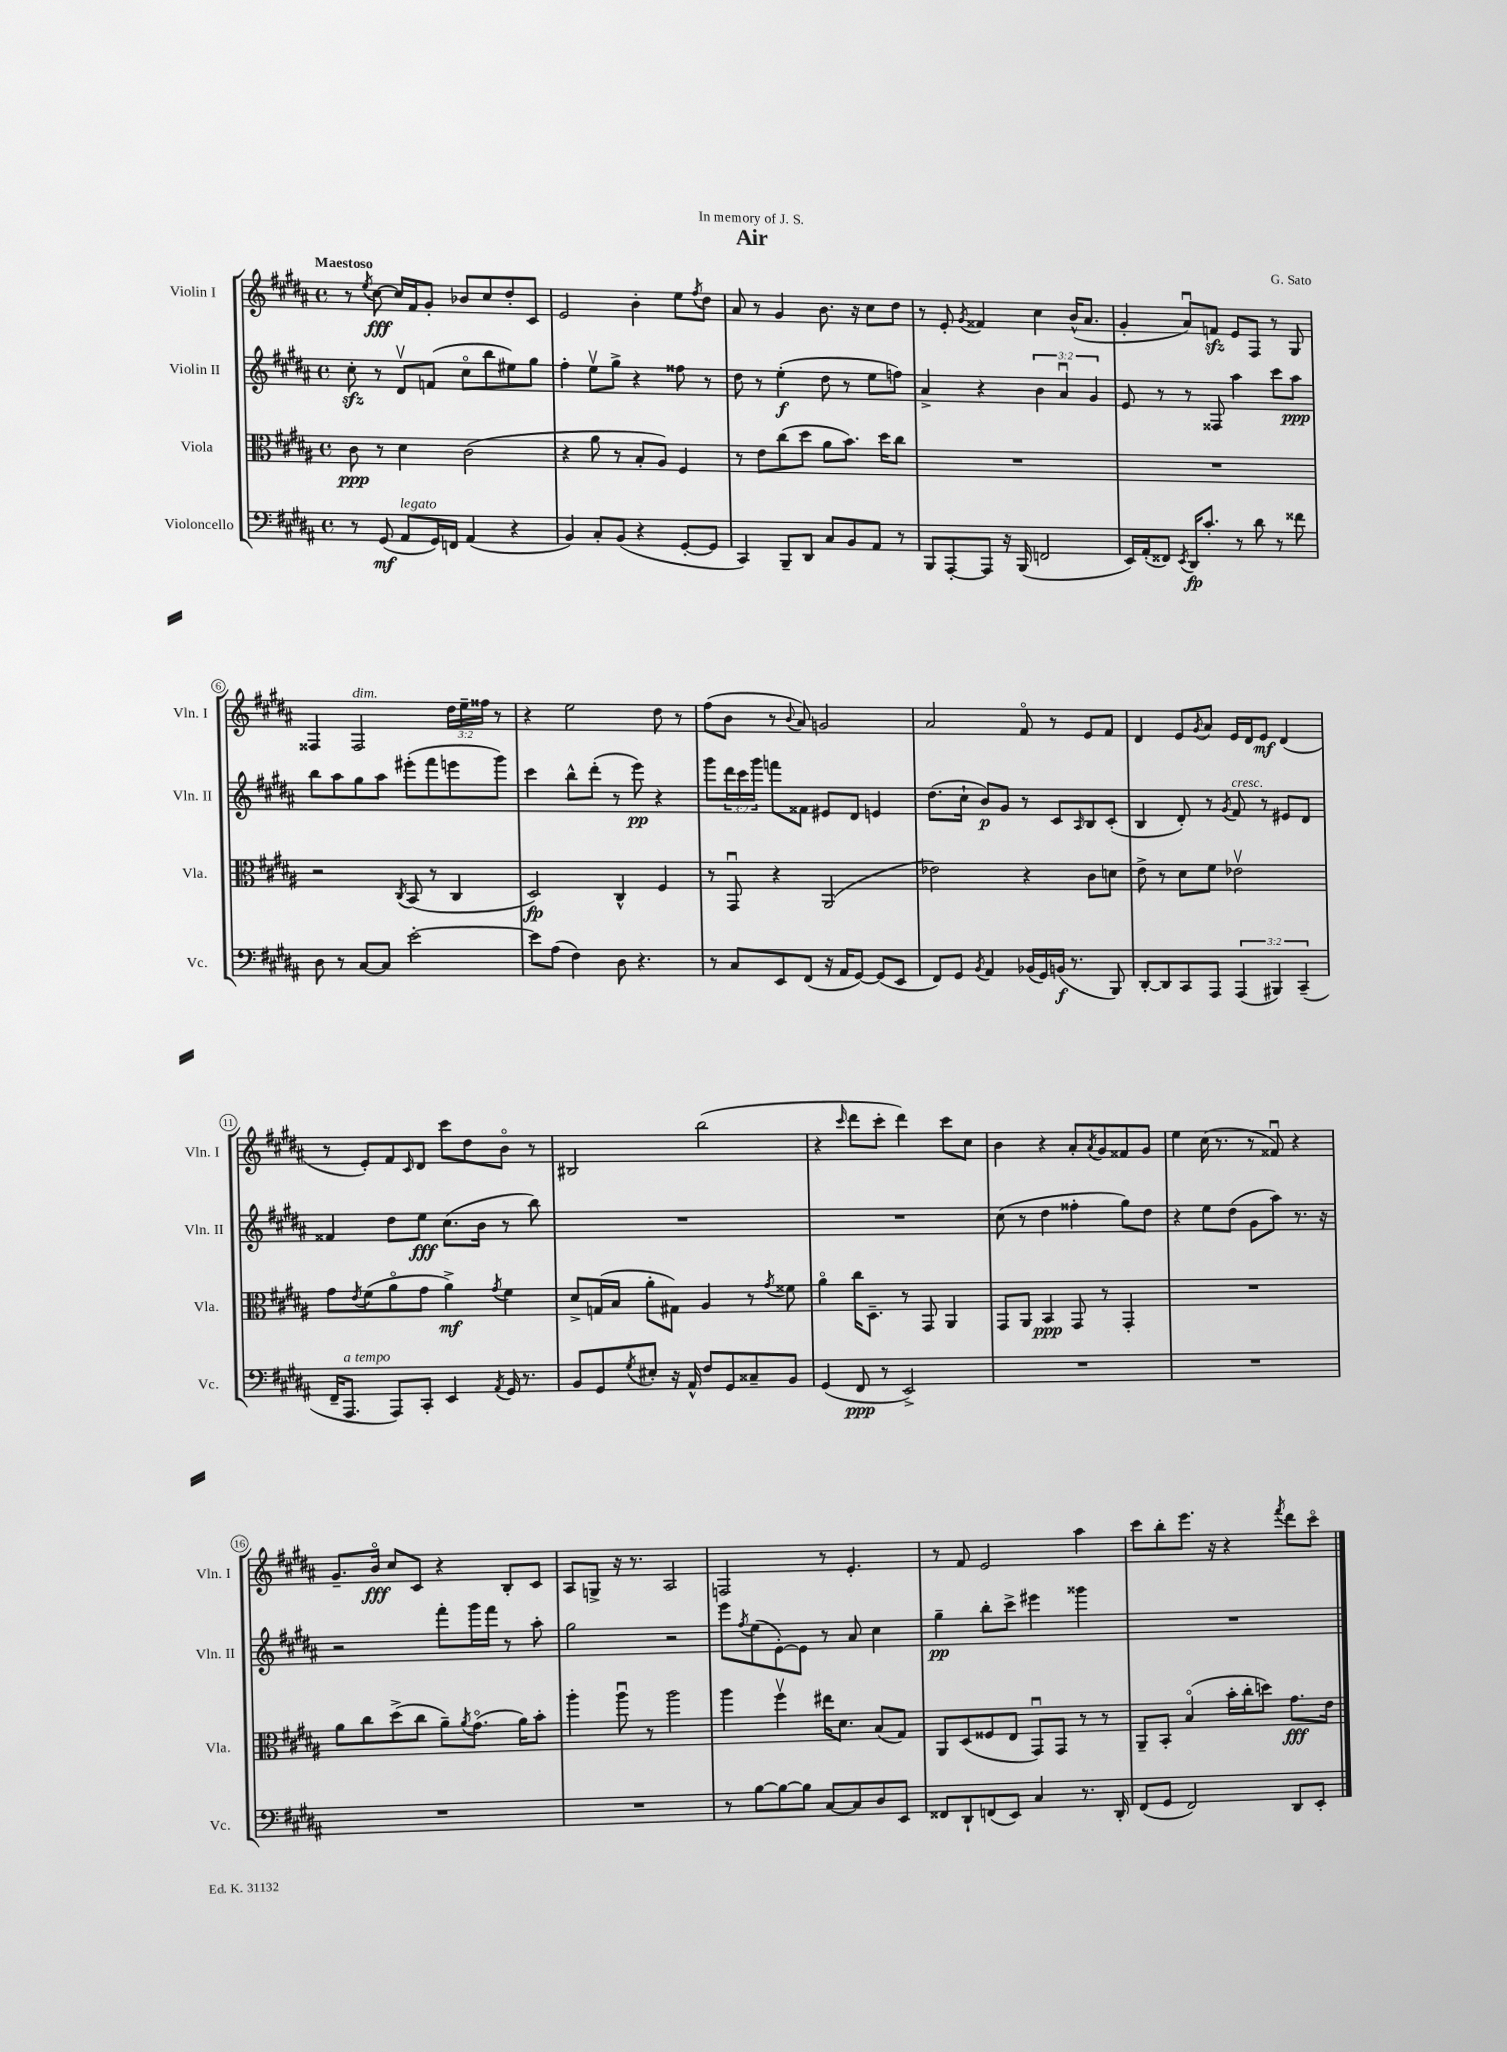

**kern	**dynam	**kern	**dynam	**kern	**dynam	**kern	**dynam
*part4	*part4	*part3	*part3	*part2	*part2	*part1	*part1
*staff4	*staff4	*staff3	*staff3	*staff2	*staff2	*staff1	*staff1
*I"Violoncello	*	*I"Viola	*	*I"Violin II	*	*I"Violin I	*
*I'Vc.	*	*I'Vla.	*	*I'Vln. II	*	*I'Vln. I	*
*clefF4	*	*clefC3	*	*clefG2	*	*clefG2	*
*k[f#c#g#d#a#]	*	*k[f#c#g#d#a#]	*	*k[f#c#g#d#a#]	*	*k[f#c#g#d#a#]	*
*M4/4	*	*M4/4	*	*M4/4	*	*M4/4	*
*met(c)	*	*met(c)	*	*met(c)	*	*met(c)	*
=1	=1	=1	=1	=1	=1	=1	=1
!	!	!	!	!	!	!LO:TX:a:B:t=Maestoso	!
8r	.	8c#\	ppp	8cc#zz'\	.	8r	.
.	.	.	.	.	.	8qee/	.
(8GG#/	mf	8r	.	8r	.	[8cc#\	fff
!LO:TX:a:i:t=legato	!	!	!	!	!	!	!
8AA#/L	.	4d#\	.	8d#v/L	.	16cc#/LL]	.
.	.	.	.	.	.	16f#/J	.
16GG#/L)	.	.	.	(8fn/J	.	8g#'/J	.
16FFn/JJ	.	.	.	.	.	.	.
(4AA#/	.	(2c#\	.	8cc#\L	.	8b-X/L	.
.	.	.	.	8bb\	.	8cc#/	.
4r	.	.	.	8ee#X\)	.	8dd#'/	.
.	.	.	.	8gg#\J	.	8c#/J	.
=2	=2	=2	=2	=2	=2	=2	=2
4BB/)	.	4r	.	4ff#'\	.	2e/	.
8C#'/L	.	8a#\	.	8eev\L	.	.	.
(8BB/J	.	8r	.	8gg#^\J	.	.	.
4r	.	8B'/L	.	4r	.	4b'\	.
.	.	8A#/J)	.	.	.	.	.
[8GG#'/L	.	4F#/	.	8ff##X\	.	8ee\L	.
.	.	.	.	.	.	8qff#/	.
8GG#/J]	.	.	.	8r	.	8dd#\J	.
=3	=3	=3	=3	=3	=3	=3	=3
4CC#/)	.	8r	.	8dd#\	.	8a#/	.
.	.	8e\L	.	8r	.	8r	.
8BBB~/L	.	(8cc#\	.	(4ee'\	f	4g#/	.
8DD#/J	.	8dd#\J	.	.	.	.	.
8C#/L	.	8a#\L	.	8dd#\	.	8.b\	.
8BB/	.	8.b\J)	.	8r	.	.	.
.	.	.	.	.	.	16r	.
8AA#/J	.	.	.	8ee\L	.	8cc#\L	.
.	.	16dd#\KL	.	.	.	.	.
8r	.	8cc#\J	.	8ffn\J)	.	8dd#\J	.
=4	=4	=4	=4	=4	=4	=4	=4
8BBB/L	.	1r	.	4a#^/	.	8r	.
[8AAA#'/	.	.	.	.	.	8e'/	.
.	.	.	.	.	.	8qg#/	.
8AAA#/J]	.	.	.	4r	.	4f##X/	.
16r	.	.	.	.	.	.	.
(16BBB/	.	.	.	.	.	.	.
2FFn/	.	.	.	6b\	.	4cc#\	.
.	.	.	.	6a#u/	.	.	.
.	.	.	.	.	.	(16b^^/KL	.
.	.	.	.	.	.	8.a#/J	.
.	.	.	.	6g#/	.	.	.
=5	=5	=5	=5	=5	=5	=5	=5
16EE/LL)	.	1r	.	8e/	.	4g#'/	.
(16AA#'/J	.	.	.	.	.	.	.
8FF##X/J)	.	.	.	8r	.	.	.
8qEE/	.	.	.	.	.	.	.
16DD#/KL	fp	.	.	8r	.	8a#u/L)	.
8.c#'/J	.	.	.	.	.	.	.
.	.	.	.	8F##X/	.	8fnzz/J	.
8r	.	.	.	4aa#\	.	8e/L	.
8d#\	.	.	.	.	.	8F#/J	.
8r	.	.	.	8ccc#\L	.	8r	.
8f##X\	.	.	.	8aa#\J	ppp	8G#/	.
!!LO:LB:g=z
=6	=6	=6	=6	=6	=6	=6	=6
8D#\	.	2r	.	8bb\L	.	4F##X/	.
8r	.	.	.	8aa#\	.	.	.
!	!	!	!	!	!	!LO:TX:a:i:t=dim.	!
[8C#/L	.	.	.	8gg#\	.	2F##/	.
8C#/J]	.	.	.	8aa#\J	.	.	.
.	.	8qC#/	.	.	.	.	.
[2e'\	.	(8BB/	.	(8eee#X'\L	.	.	.
.	.	8r	.	8fff#\	.	.	.
.	.	4C#/	.	8eeen\	.	24dd#\LL	.
.	.	.	.	.	.	24ee~\	.
.	.	.	.	.	.	24ff##X\JJ	.
.	.	.	.	8ggg#\J)	.	8r	.
=7	=7	=7	=7	=7	=7	=7	=7
8e\L]	.	2D#/)	fp	4ccc#\	.	4r	.
(8A#\J	.	.	.	.	.	.	.
4F#\)	.	.	.	8bb^^\L	.	2ee\	.
.	.	.	.	(8ddd#'\J	.	.	.
8D#\	.	4C#^^/	.	8r	.	.	.
4.r	.	.	.	8eee\)	pp	.	.
.	.	4F#/	.	4r	.	8dd#\	.
.	.	.	.	.	.	8r	.
=8	=8	=8	=8	=8	=8	=8	=8
8r	.	8r	.	8ggg#\L	.	(8ff#\L	.
8C#/L	.	8GG#u/	.	24ddd#\L	.	8b\J	.
.	.	.	.	24ccc#\	.	.	.
.	.	.	.	24ggg#\JJ	.	.	.
8EE/	.	4r	.	8fffn\L	.	8r	.
.	.	.	.	.	.	8qqb/	.
(8FF#/J	.	.	.	8f##X\J	.	8a#/)	.
16r	.	(2AA#/	.	8e#X/L	.	2gn/	.
16AA#/KL	.	.	.	.	.	.	.
[8GG#/J)	.	.	.	8d#/J	.	.	.
(8GG#/L]	.	.	.	4en/	.	.	.
8EE/J	.	.	.	.	.	.	.
=9	=9	=9	=9	=9	=9	=9	=9
8FF#/L)	.	2e-X\)	.	(8.dd#\L	.	2a#/	.
8GG#/J	.	.	.	.	.	.	.
.	.	.	.	16cc#`\Jk	.	.	.
8qBB/	.	.	.	.	.	.	.
4AA#/	.	.	.	8b/L)	p	.	.
.	.	.	.	8g#/J	.	.	.
(16BB-X/LL	.	4r	.	8r	.	8f#/	.
16GG#/)	.	.	.	.	.	.	.
(16BBn/JJ	f	.	.	8c#/L	.	8r	.
8.r	.	.	.	.	.	.	.
.	.	.	.	16qqA#/	.	.	.
.	.	8c#\L	.	8B/	.	8e/L	.
8BBB/)	.	8dn\J	.	(8c#'/J	.	8f#/J	.
=10	=10	=10	=10	=10	=10	=10	=10
[8DD#'/L	.	8e^\	.	4B/	.	4d#/	.
8DD#/]	.	8r	.	.	.	.	.
8CC#/	.	8d#\L	.	8d#'/)	.	8e/L	.
.	.	.	.	.	.	8qg#/	.
8AAA#/J	.	8f#\J	.	8r	.	8a#/J	.
.	.	.	.	8qg#/	.	.	.
!	!	!	!	!LO:TX:a:i:t=cresc.	!	!	!
(6AAA#/	.	2e-Xv\	.	8f#/	.	16e/LL	.
.	.	.	.	.	.	16d#/J	.
.	.	.	.	8r	.	8e/J	mf
6BBB#X/)	.	.	.	.	.	.	.
.	.	.	.	8e#X/L	.	(4d#/	.
(6CC#~/	.	.	.	.	.	.	.
.	.	.	.	8d#/J	.	.	.
!!LO:LB:g=z
=11	=11	=11	=11	=11	=11	=11	=11
16FF#~/KL	.	8g#\L	.	4f##X/	.	8r	.
!LO:TX:a:i:t=a tempo	!	!	!	!	!	!	!
8.AAA#/J	.	.	.	.	.	.	.
.	.	8qe/	.	.	.	.	.
.	.	(8f#\	.	.	.	8e'/L)	.
8AAA#/L)	.	8a#\	.	8dd#\L	.	8f#/	.
.	.	.	.	.	.	16qqc#/	.
8CC#'/J	.	8g#\J	.	8ee\J	fff	8d#/J	.
4EE/	.	4a#^\)	mf	(8.cc#\L	.	8ccc#\L	.
.	.	.	.	.	.	8dd#\	.
.	.	.	.	16b\Jk	.	.	.
8qAA#/	.	8qg#/	.	.	.	.	.
16GG#/	.	4f#\	.	8r	.	8b\J	.
8.r	.	.	.	.	.	.	.
.	.	.	.	8bb\)	.	8r	.
=12	=12	=12	=12	=12	=12	=12	=12
8BB/L	.	8d#^/L	.	1r	.	2B#X/	.
8GG#/	.	(16Gn/L	.	.	.	.	.
.	.	16B/JJ	.	.	.	.	.
8qG#/	.	.	.	.	.	.	.
8E#X'/J	.	8a#'\L	.	.	.	.	.
16r	.	8G#X\J)	.	.	.	.	.
16AA#^^/	.	.	.	.	.	.	.
8F#/L	.	4A#/	.	.	.	(2bb\	.
8GG#/	.	.	.	.	.	.	.
8C##X~/	.	8r	.	.	.	.	.
.	.	8qg#/	.	.	.	.	.
8BB/J	.	8f##X\	.	.	.	.	.
=13	=13	=13	=13	=13	=13	=13	=13
(4GG#/	.	4a#\	.	1r	.	4r	.
.	.	.	.	.	.	16qqccc#/	.
8FF#/	ppp	16cc#\KL	.	.	.	8ddd#\L	.
.	.	8.D#~\J	.	.	.	.	.
8r	.	.	.	.	.	8ccc#'\J	.
2EE^/)	.	8r	.	.	.	4ddd#\)	.
.	.	8GG#/	.	.	.	.	.
.	.	4AA#/	.	.	.	8ccc#\L	.
.	.	.	.	.	.	8cc#\J	.
=14	=14	=14	=14	=14	=14	=14	=14
1r	.	8GG#/L	.	(8cc#\	.	4b\	.
.	.	8AA#/J	.	8r	.	.	.
.	.	4BB/	ppp	4dd#\	.	4r	.
.	.	8GG#/	.	4ff##X'\	.	8a#'/L	.
.	.	.	.	.	.	8qa#/	.
.	.	8r	.	.	.	8g#/	.
.	.	4GG#'/	.	8gg#\L)	.	8f##X/	.
.	.	.	.	8dd#\J	.	8g#/J	.
=15	=15	=15	=15	=15	=15	=15	=15
1r	.	1r	.	4r	.	4ee\	.
.	.	.	.	8ee\L	.	(16cc#\	.
.	.	.	.	.	.	8.r	.
.	.	.	.	(8dd#\J	.	.	.
.	.	.	.	8g#\L	.	8r	.
.	.	.	.	8aa#\J)	.	8f##Xu/)	.
.	.	.	.	8.r	.	4r	.
.	.	.	.	16r	.	.	.
!!LO:LB:g=z
=16	=16	=16	=16	=16	=16	=16	=16
1r	.	8a#\L	.	2r	.	8.g#~/L	.
.	.	8cc#\	.	.	.	.	.
.	.	.	.	.	.	16b/Jk	fff
.	.	(8dd#^\	.	.	.	8cc#/L	.
.	.	8cc#\J	.	.	.	8c#/J	.
.	.	8a#~\L)	.	8fff#'\L	.	4r	.
.	.	8qa#/	.	.	.	.	.
.	.	(8.g#\J	.	16ggg#\L	.	.	.
.	.	.	.	16fff#\JJ	.	.	.
.	.	.	.	8r	.	8B'/L	.
.	.	16a#\KL)	.	.	.	.	.
.	.	8b'\J	.	8aa#'\	.	8c#/J	.
=17	=17	=17	=17	=17	=17	=17	=17
1r	.	4aa#'\	.	2gg#\	.	8A#/L	.
.	.	.	.	.	.	8Gn^/J	.
.	.	8aa#u\	.	.	.	16r	.
.	.	.	.	.	.	8.r	.
.	.	8r	.	.	.	.	.
.	.	2aa#\	.	2r	.	2A#/	.
=18	=18	=18	=18	=18	=18	=18	=18
8r	.	4aa#\	.	8eee\L	.	2Fn/	.
.	.	.	.	8qff#/	.	.	.
[8B\L	.	.	.	(8ee\	.	.	.
8B\_	.	4ff#v\	.	[8e'\)	.	.	.
8B\J]	.	.	.	8e\J]	.	.	.
[8C#/L	.	16ee#X\KL	.	8r	.	8r	.
.	.	8.d#\J	.	.	.	.	.
8C#/]	.	.	.	8a#/	.	4.e'/	.
8D#/	.	(8B/L	.	4cc#\	.	.	.
8EE/J	.	8G#/J)	.	.	.	.	.
=19	=19	=19	=19	=19	=19	=19	=19
8FF##X/L	.	8AA#/L	.	4gg#~\	pp	8r	.
8DD#`/	.	(8D#/	.	.	.	8f#/	.
(8FFn/	.	8F##X/	.	8bb'\L	.	2e/	.
8EE/J)	.	8E/J	.	8ccc#^\J	.	.	.
4C#/	.	8GG#u/L)	.	4eee#X\	.	.	.
.	.	8GG#/J	.	.	.	.	.
8.r	.	8r	.	4ggg##X\	.	4aa#\	.
.	.	8r	.	.	.	.	.
16DD#'/	.	.	.	.	.	.	.
=20	=20	=20	=20	=20	=20	=20	=20
(8FF#/L	.	8AA#~/L	.	1r	.	8ccc#\L	.
8GG#/J	.	8BB'/J	.	.	.	8bb'\	.
2FF#/)	.	(4B/	.	.	.	8.eee\J	.
.	.	.	.	.	.	16r	.
.	.	16b'\LL	.	.	.	4r	.
.	.	16cc#'\J	.	.	.	.	.
.	.	8ddn\J)	.	.	.	.	.
.	.	.	.	.	.	8qfff#/	.
8DD#/L	.	8.g#\L	fff	.	.	8ddd#\L	.
8EE'/J	.	.	.	.	.	8ccc#\J	.
.	.	16e\Jk	.	.	.	.	.
==	==	==	==	==	==	==	==
*-	*-	*-	*-	*-	*-	*-	*-
